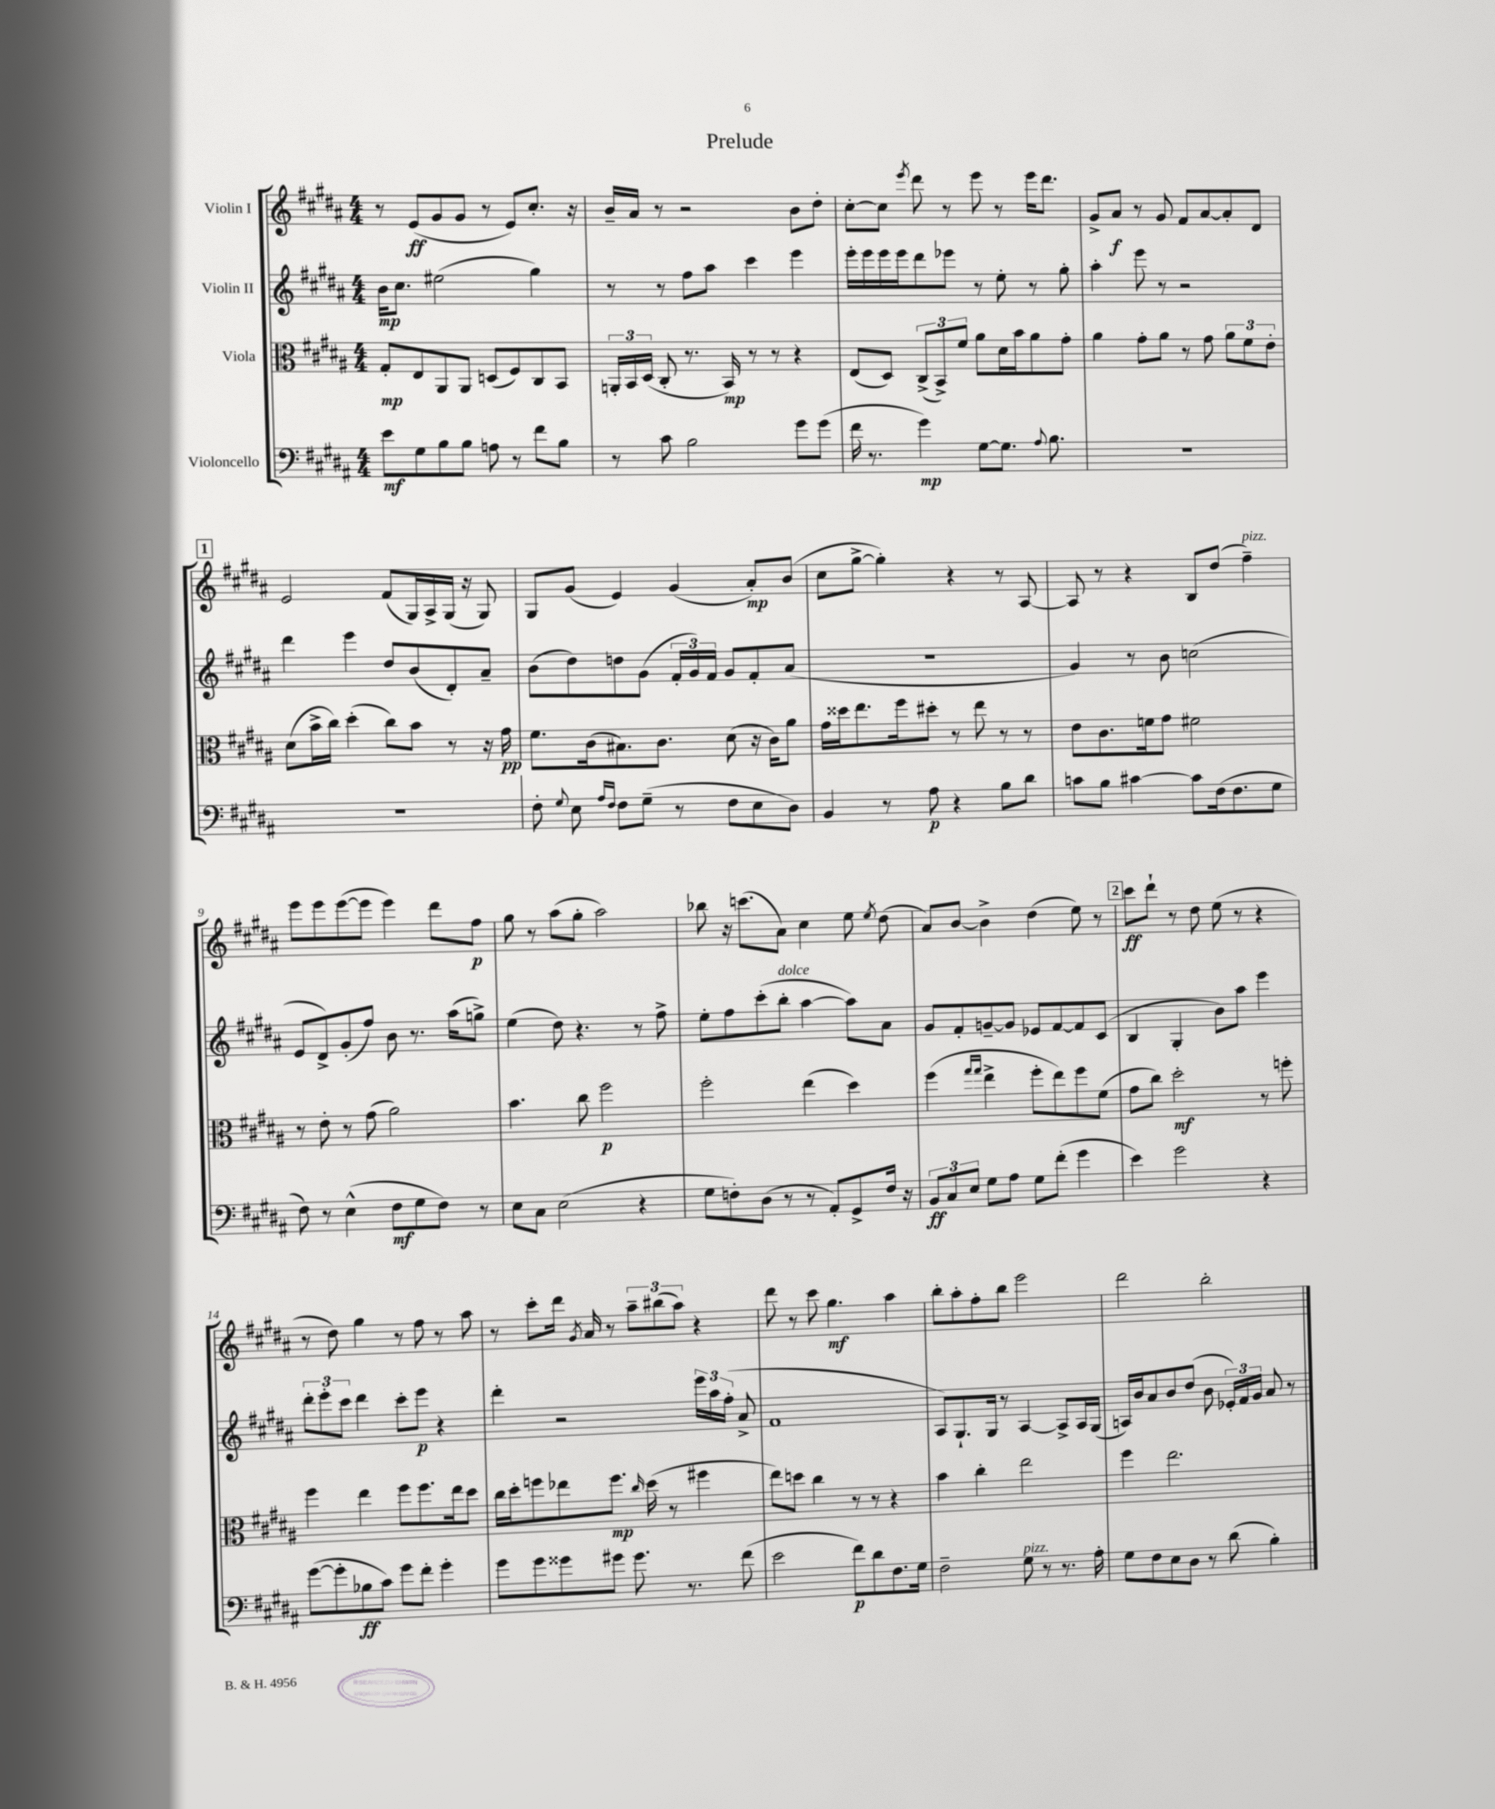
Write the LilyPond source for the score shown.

\header { title = "Prelude" }
<<
\new StaffGroup <<
\new Staff = "s0" \with { instrumentName = "Violin I" } {
    \clef treble \key b \major \numericTimeSignature \time 4/4
    \autoBeamOff r8 e'8[\ff( gis'8 gis'8] r8 e'8[) cis''8.]-. r16 |
    b'16[-- ais'16] r8 r2 b'8[ dis''8]-. |
    cis''8[~-. cis''8] \acciaccatura { e'''8 } dis'''8 r8 e'''8 r8 e'''16[ dis'''8.] |
    gis'8[-> ais'8]\f r8 gis'8 fis'8[ ais'8~ ais'8-. dis'8] |
    \mark \markup { \box "1" } e'2 fis'8[( gis16) ais16-> gis16]( r16 gis8) |
    gis8[ gis'8]( e'4) gis'4( ais'8[-.\mp) b'8]( |
    cis''8[ gis''8]~-> gis''4-.) r4 r8 ais8~ |
    ais8 r8 r4 b8[ dis''8]( fis''4--^\markup { \italic "pizz." }) |
    e'''8[ e'''8 e'''8~( e'''8] e'''4) dis'''8[ fis''8]\p |
    gis''8 r8 ais''8[( gis''8]-. ais''2) |
    bes''8 r16 c'''8.[( ais'8]) cis''4 e''8 \acciaccatura { e''8 } dis''8( |
    ais'8[) b'8]~ b'4-> dis''4( e''8) r8 |
    \mark \markup { \box "2" } cis'''8[\ff dis'''8]-! r8 dis''8 e''8( r8 r4 |
    r8 dis''8) gis''4 r8 fis''8 r8 ais''8 |
    r8 cis'''8[-. dis'''16] \acciaccatura { gis'8 } ais'16 r8 \tuplet 3/2 { ais''8[-- bis''8( ais''8]) } r4 |
    dis'''8 r8 cis'''8 gis''4.\mf ais''4 |
    b''8[-. ais''8-. fis''8-. b''8] e'''2 |
    dis'''2 b''2-. \bar "|." |
}
\new Staff = "s1" \with { instrumentName = "Violin II" } {
    \clef treble \key b \major \numericTimeSignature \time 4/4
    \autoBeamOff b'16[\mp cis''8.] eis''2( gis''4) |
    r8 r8 fis''8[ ais''8] cis'''4 e'''4 |
    e'''16[-. e'''16 e'''16 e'''16 dis'''8 ees'''8] r8 e''8-. r8 gis''8-. |
    ais''4-. e'''8 r8 r2 |
    \mark \markup { \box "1" } dis'''4 e'''4 dis''8[ b'8( dis'8-.) ais'8]-- |
    b'8[( dis''8) d''8 gis'8]( \tuplet 3/2 { fis'16[-. gis'16) fis'16] } gis'8[ fis'8-. ais'8]( |
    R1 |
    gis'4) r8 b'8 c''2( |
    e'8[ dis'8->) gis'8-.( fis''8]) b'8 r8. ais''16[( g''8]->) |
    e''4( dis''8) r4. r8 fis''8-> |
    e''8[-. fis''8 cis'''8-.( b''8]-.^\markup { \italic "dolce" } ais''4~ ais''8[) ais'8] |
    gis'8[ fis'8-. g'8~-- g'8] ees'8[ fis'8~ fis'8 cis'8]( |
    \mark \markup { \box "2" } b4 gis4-. b'8[) ais''8] e'''4 |
    \tuplet 3/2 { dis'''8[-. e'''8-. cis'''8] } dis'''4 cis'''8[-. e'''8]\p r4 |
    dis'''4-. r2 \tuplet 3/2 { e'''16[ ais''16 fis''16]-.( } ais'8-> |
    fis'1 |
    ais8[) gis8.-! gis16] r8 ais4~ ais8[-> ais16 gis16]( |
    a16[) b'16 ais'8 b'8 dis''8]( b'8 \tuplet 3/2 { ees'16[-.) fis'16 gis'16] } ais'8 r8 \bar "|." |
}
\new Staff = "s2" \with { instrumentName = "Viola" } {
    \clef alto \key b \major \numericTimeSignature \time 4/4
    \autoBeamOff gis8[-.\mp e8 ais,8 ais,8] d8[( fis8) cis8 b,8] |
    \tuplet 3/2 { a,16[-. b,16 dis16]( } cis8-. r8. b,16\mp) r8 r8 r4 |
    e8[( dis8]) \tuplet 3/2 { cis8[->( b,8->) fis'8] } ais'8[ dis'16 b'16 ais'8 gis'8]-. |
    ais'4 gis'8[-. ais'8] r8 gis'8 \tuplet 3/2 { ais'8[ fis'8 e'8]-. } |
    \mark \markup { \box "1" } dis'8[( b'16-> cis''16]) dis''4-.( cis''8[) b'8] r8 r16 gis'16\pp |
    fis'8.[ cis'16( bis8.) cis'8.] dis'8( r16 cis'16[) ais'8] |
    gis'16[ disis''16 e''8. fis''16 dis''8]-. r8 e''8 r8 r8 |
    e'8[ cis'8. f'16 gis'8] fis'2 |
    r8 e'8-. r8 gis'8( ais'2) |
    b'4. cis''8 fis''2\p |
    fis''2-. e''4( dis''4) |
    fis''4( \grace { gis''16[ gis''16] } e''4-> fis''8[-. e''8) fis''8 fis'8]( |
    \mark \markup { \box "2" } gis'8[ cis''8]) dis''2-.\mf r8 f''8-. |
    fis''4 e''4 fis''8[ fis''8. e''16 dis''8] |
    cis''16[ dis''16-. f''8 ees''8 f''8.]\mp \grace { cis''16 } dis''16( r8 fis''4 |
    e''8[) d''8] cis''4 r8 r8 r4 |
    b'4 cis''4-. e''2 |
    fis''4 e''2. \bar "|." |
}
\new Staff = "s3" \with { instrumentName = "Violoncello" } {
    \clef bass \key b \major \numericTimeSignature \time 4/4
    \autoBeamOff e'8[\mf gis8 b8 b8] a8 r8 fis'8[ b8] |
    r8 cis'8 b2 gis'8[ gis'8]( |
    fis'16 r8. gis'4\mp) gis8[~ gis8.] \appoggiatura { ais8 } b8. |
    R1 |
    \mark \markup { \box "1" } R1 |
    fis8-. \appoggiatura { gis8 } e8 \grace { ais16[ fis16] } fis8[ gis8]--( r8 fis8[ e8 dis8]) |
    b,4 r8 ais8\p r4 b8[ dis'8] |
    c'8[ b8] cis'4~ cis'8[ fis16( fis8. gis8] |
    fis8) r8 e4-^( fis8[\mf gis8 fis8]) r8 |
    e8[ cis8] e2( r4 |
    gis8[ f8-.) dis8]( r8 r8 ais,8[-.) gis,8-> f16] r16 |
    \tuplet 3/2 { b,8[\ff cis8 e8] } gis8[ ais8] gis8[ fis'8]-.( gis'4 |
    \mark \markup { \box "2" } e'4) gis'2 r4 |
    gis'8[~( gis'8-. bes8\ff cis'8]) gis'8[ fis'8]-. gis'4-. |
    gis'8[ gis'8 gisis'8 gis'8] gis'8. r8. fis'8( |
    e'2 fis'8[\p) dis'8 fis8. gis16] |
    fis2-- gis8^\markup { \italic "pizz." } r8 r8. ais16-. |
    gis8[ fis8 e8 dis8] r8 dis'8( b4-.) \bar "|." |
}
>>
>>
